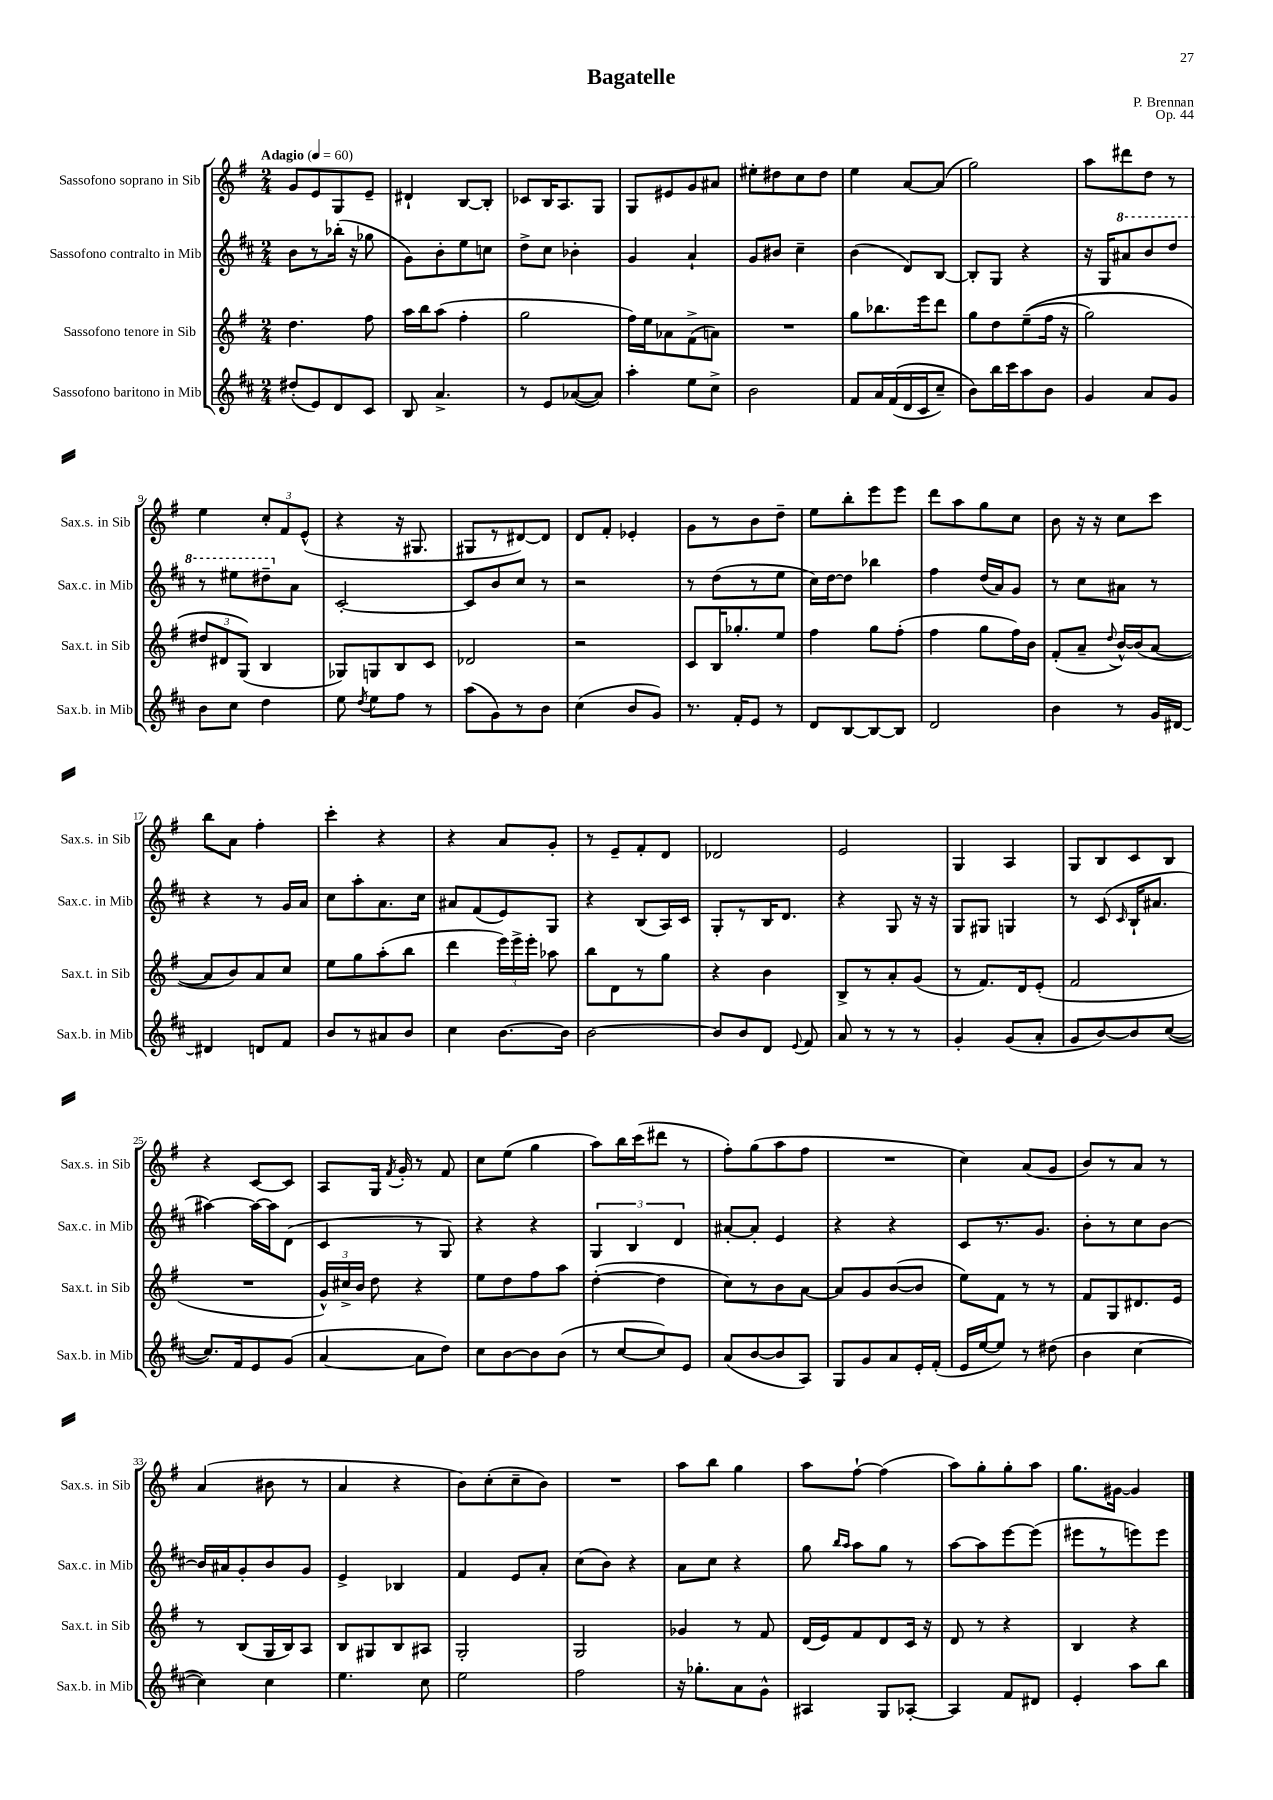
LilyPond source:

\header { title = "Bagatelle" composer = "P. Brennan" opus = "Op. 44" }
<<
\new StaffGroup <<
\new Staff = "s0" \with { instrumentName = "Sassofono soprano in Sib" shortInstrumentName = "Sax.s. in Sib" } {
    \clef treble \key g \major \numericTimeSignature \time 2/4 \tempo "Adagio" 4 = 60
    \autoBeamOff g'8[ e'8 g8 e'8]-- |
    dis'4-! b8[~ b8]-. |
    ces'8[ b16 a8. g8] |
    g8[ eis'8 g'8 ais'8] |
    eis''8[-. dis''8 c''8 dis''8] |
    e''4 a'8[~ a'8]( |
    g''2) |
    a''8[ dis'''8 d''8] r8 |
    e''4 \tuplet 3/2 { c''8[-. fis'8 e'8]-^( } |
    r4 r16 gis8. |
    gis8[ r8 dis'8~) dis'8] |
    d'8[ fis'8]-. ees'4-. |
    g'8[ r8 b'8 d''8]-- |
    e''8[ b''8-. e'''8 e'''8] |
    d'''8[ a''8 g''8 c''8] |
    b'8 r16 r16 c''8[ c'''8] |
    b''8[ a'8] fis''4-. |
    c'''4-. r4 |
    r4 a'8[ g'8]-. |
    r8 e'8[-- fis'8-. d'8] |
    des'2 |
    e'2 |
    g4 a4 |
    g8[ b8 c'8 b8] |
    r4 c'8[~ c'8] |
    a8[ g16] \acciaccatura { fis'8 } g'16-. r8 fis'8 |
    c''8[ e''8]( g''4 |
    a''8[) b''16 c'''16( dis'''8] r8 |
    fis''8[-.) g''8( a''8 fis''8] |
    R2 |
    c''4) a'8[( g'8] |
    b'8[) r8 a'8] r8 |
    a'4( bis'8 r8 |
    a'4 r4 |
    b'8[) c''8-.( c''8-- b'8]) |
    R2 |
    a''8[ b''8] g''4 |
    a''8[ fis''8]~-! fis''4( |
    a''8[) g''8-. g''8-. a''8] |
    g''8.[ gis'16]~ gis'4 \bar "|." |
}
\new Staff = "s1" \with { instrumentName = "Sassofono contralto in Mib" shortInstrumentName = "Sax.c. in Mib" } {
    \clef treble \key d \major \numericTimeSignature \time 2/4
    \autoBeamOff b'8[ r8 bes''16]-.( r16 ges''8 |
    g'8[) b'8-. e''8 c''8] |
    d''8[-> cis''8] bes'4-. |
    g'4 a'4-! |
    g'8[ bis'8] cis''4-- |
    b'4( d'8[) b8]~ |
    b8[-. g8] r4 |
    r16 g16[ \ottava #1 ais''8 b''8 d'''8] |
    r8 eis'''8[ dis'''8-- \ottava #0 a'8] |
    cis'2~-. |
    cis'8[ b'8 cis''8] r8 |
    r2 |
    r8 d''8[( r8 e''8] |
    cis''16[) d''16~ d''8] bes''4 |
    fis''4 d''16[( a'16) g'8] |
    r8 cis''8[ ais'8] r8 |
    r4 r8 g'16[ a'16] |
    cis''8[ a''8-. a'8. cis''16] |
    ais'8[ fis'8( e'8) g8] |
    r4 b8[( a16) cis'16] |
    g8[-. r8 b16 d'8.] |
    r4 g8 r16 r16 |
    g8[ gis8] g4 |
    r8 cis'8( \grace { cis'16 } b16[-! ais'8.] |
    ais''4~) ais''16[~ ais''16 d'8]( |
    cis'4 r8 g8) |
    r4 r4 |
    \tuplet 3/2 { g4 b4 d'4 } |
    ais'8[~-. ais'8]-. e'4 |
    r4 r4 |
    cis'8[ r8. g'8.] |
    b'8[-. r8 cis''8 b'8]~ |
    b'16[ ais'16 g'8-. b'8 g'8] |
    e'4-> bes4 |
    fis'4 e'8[ a'8]-. |
    cis''8[( b'8]) r4 |
    a'8[ cis''8] r4 |
    g''8 \grace { b''16[ a''16] } a''8[ g''8] r8 |
    a''8[~ a''8 e'''8~ e'''8]( |
    eis'''8[ r8 e'''8) e'''8] \bar "|." |
}
\new Staff = "s2" \with { instrumentName = "Sassofono tenore in Sib" shortInstrumentName = "Sax.t. in Sib" } {
    \clef treble \key g \major \numericTimeSignature \time 2/4
    \autoBeamOff d''4. fis''8 |
    a''16[ b''16 a''8]( fis''4-. |
    g''2 |
    fis''16[) e''16 aes'8 fis'8->( a'8]) |
    R2 |
    g''8[ bes''8. e'''16 d'''8] |
    g''8[ d''8 e''8--(\( fis''16] r16 |
    g''2) |
    \tuplet 3/2 { dis''8[ dis'8 g8](\) } b4 |
    ges8[) g8 b8 c'8] |
    des'2 |
    r2 |
    c'8[ b16 ges''8.-. e''8] |
    fis''4 g''8[ fis''8]-.( |
    fis''4 g''8[ fis''16) b'16] |
    fis'8[-.( a'8]-- \appoggiatura { d''8 } b'16[~-^) b'16( a'8]~ |
    a'8[ b'8) a'8 c''8] |
    e''8[ g''8 a''8-.( b''8] |
    d'''4 \tuplet 3/2 { e'''16[) e'''16-> e'''16]-. } aes''8 |
    b''8[ d'8 r8 g''8] |
    r4 b'4 |
    b8[-> r8 a'8-. g'8]( |
    r8 fis'8.[) d'16 e'8]-.( |
    fis'2 |
    R2 |
    \tuplet 3/2 { g'16[-^) cis''16-> b'16] } d''8 r4 |
    e''8[ d''8 fis''8 a''8] |
    d''4~-.( d''4 |
    c''8[) r8 b'8 a'8]~ |
    a'8[ g'8 b'8~( b'8] |
    e''8[) fis'8] r8 r8 |
    fis'8[ g8 dis'8. e'16] |
    r8 b8[( g16 b16) a8] |
    b8[ gis8 b8 ais8] |
    g2-. |
    g2 |
    ges'4 r8 fis'8 |
    d'16[( e'16) fis'8 d'8 c'16] r16 |
    d'8 r8 r4 |
    b4 r4 \bar "|." |
}
\new Staff = "s3" \with { instrumentName = "Sassofono baritono in Mib" shortInstrumentName = "Sax.b. in Mib" } {
    \clef treble \key d \major \numericTimeSignature \time 2/4
    \autoBeamOff dis''8[-.( e'8) d'8 cis'8] |
    b8 a'4.-> |
    r8 e'8[ aes'8~( aes'8]) |
    a''4-. e''8[ cis''8]-> |
    b'2 |
    fis'8[ a'16 fis'16(\( d'16 cis'16 cis''8]--) |
    b'8[\) b''16 cis'''16 a''8 b'8] |
    g'4 a'8[ g'8] |
    b'8[ cis''8] d''4 |
    e''8 \acciaccatura { d''8 } e''8[ fis''8] r8 |
    a''8[( g'8) r8 b'8] |
    cis''4( b'8[ g'8]) |
    r8. fis'16[-. e'8] r8 |
    d'8[ b8~ b8~ b8] |
    d'2 |
    b'4 r8 g'16[ dis'16]~ |
    dis'4 d'8[ fis'8] |
    b'8[ r8 ais'8 b'8] |
    cis''4 b'8.[~ b'16] |
    b'2~ |
    b'8[ b'8 d'8] \appoggiatura { e'8 } fis'8 |
    a'8 r8 r8 r8 |
    g'4-. g'8[( a'8]-. |
    g'8[ b'8~) b'8 cis''8]~( |
    cis''8.[) fis'16 e'8 g'8]( |
    a'4~ a'8[ d''8]) |
    cis''8[ b'8~ b'8 b'8]( |
    r8 cis''8[~ cis''8) e'8] |
    a'8[( b'8~ b'8 a8]) |
    g8[ g'8 a'8 e'16-. fis'16]-.( |
    e'16[ e''16~ e''8]) r8 dis''8( |
    b'4 cis''4~ |
    cis''4) cis''4 |
    e''4. cis''8 |
    e''2 |
    fis''2 |
    r16 ges''8.[-. a'8 g'8]-^ |
    ais4 g8[ aes8]~-. |
    aes4 fis'8[ dis'8] |
    e'4-. a''8[ b''8] \bar "|." |
}
>>
>>
